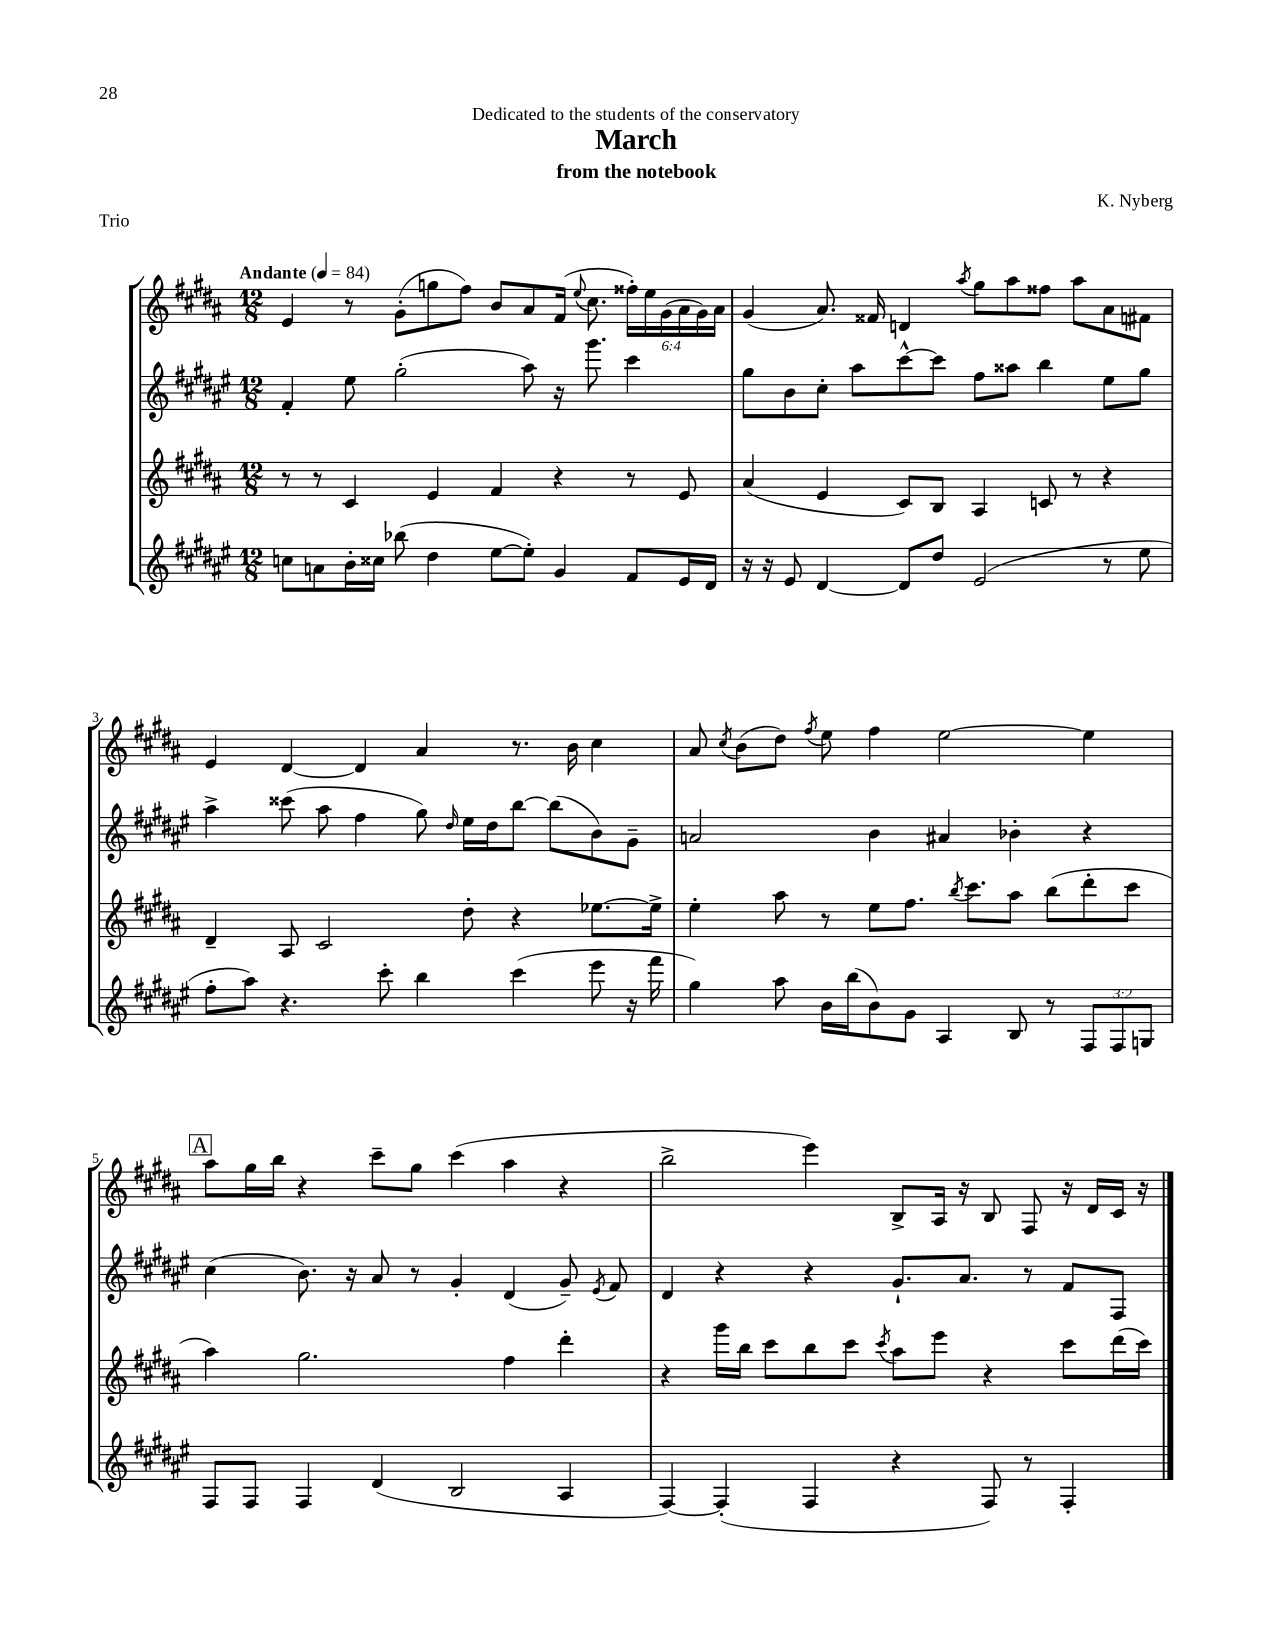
\header { title = "March" composer = "K. Nyberg" subtitle = "from the notebook" dedication = "Dedicated to the students of the conservatory" piece = "Trio" }
<<
\new StaffGroup <<
\new Staff = "s0" {
    \clef treble \key b \major \numericTimeSignature \time 12/8 \override Staff.TupletNumber.text = #tuplet-number::calc-fraction-text \tempo "Andante" 4 = 84
    \autoBeamOff e'4 r8 gis'8[-.( g''8 fis''8]) b'8[ ais'8 fis'16]( \appoggiatura { e''8 } cis''8. \tuplet 6/4 { fisis''16[-.) e''16 gis'16( ais'16 gis'16) ais'16] } |
    gis'4( ais'8.) fisis'16 d'4 \acciaccatura { ais''8 } gis''8[ ais''8 fisis''8] ais''8[ ais'8 fis'8] |
    e'4 dis'4~ dis'4 ais'4 r8. b'16 cis''4 |
    ais'8 \acciaccatura { cis''8 } b'8[( dis''8]) \acciaccatura { fis''8 } e''8 fis''4 e''2~ e''4 |
    \mark \markup { \box "A" } ais''8[ gis''16 b''16] r4 cis'''8[-- gis''8] cis'''4( ais''4 r4 |
    b''2-> e'''4) b8[-> ais16] r16 b8 fis8 r16 dis'16[ cis'16] r16 \bar "|." |
}
\new Staff = "s1" {
    \clef treble \key fis \major \numericTimeSignature \time 12/8
    \autoBeamOff fis'4-. eis''8 gis''2-.( ais''8) r16 gis'''8. cis'''4 |
    gis''8[ b'8 cis''8]-. ais''8[ cis'''8~-^ cis'''8] fis''8[ aisis''8] b''4 eis''8[ gis''8] |
    ais''4-> cisis'''8( ais''8 fis''4 gis''8) \grace { dis''16 } eis''16[ dis''16 b''8]~ b''8[( b'8) gis'8]-- |
    a'2 b'4 ais'4 bes'4-. r4 |
    \mark \markup { \box "A" } cis''4( b'8.) r16 ais'8 r8 gis'4-. dis'4( gis'8--) \acciaccatura { eis'8 } fis'8 |
    dis'4 r4 r4 gis'8.[-! ais'8.] r8 fis'8[ fis8] \bar "|." |
}
\new Staff = "s2" {
    \clef treble \key b \major \numericTimeSignature \time 12/8
    \autoBeamOff r8 r8 cis'4 e'4 fis'4 r4 r8 e'8 |
    ais'4( e'4 cis'8[) b8] ais4 c'8 r8 r4 |
    dis'4-- ais8 cis'2 dis''8-. r4 ees''8.[~ ees''16]-> |
    e''4-. ais''8 r8 e''8[ fis''8.] \acciaccatura { b''8 } cis'''8.[ ais''8] b''8[( dis'''8-. cis'''8] |
    \mark \markup { \box "A" } ais''4) gis''2. fis''4 dis'''4-. |
    r4 gis'''16[ b''16] cis'''8[ b''8 cis'''8] \acciaccatura { cis'''8 } ais''8[ e'''8] r4 cis'''8[ dis'''16( cis'''16]) \bar "|." |
}
\new Staff = "s3" {
    \clef treble \key fis \major \numericTimeSignature \time 12/8 \override Staff.TupletNumber.text = #tuplet-number::calc-fraction-text
    \autoBeamOff c''8[ a'8 b'16-. cisis''16] bes''8( dis''4 eis''8[~ eis''8]-.) gis'4 fis'8[ eis'16 dis'16] |
    r16 r16 eis'8 dis'4~ dis'8[ dis''8] eis'2( r8 eis''8 |
    fis''8[-. ais''8]) r4. cis'''8-. b''4 cis'''4( eis'''8 r16 fis'''16 |
    gis''4) ais''8 b'16[ b''16( b'8) gis'8] ais4 b8 r8 \tuplet 3/2 { fis8[ fis8 g8] } |
    \mark \markup { \box "A" } fis8[ fis8] fis4 dis'4( b2 ais4 |
    fis4~) fis4-.( fis4 r4 fis8) r8 fis4-. \bar "|." |
}
>>
>>
